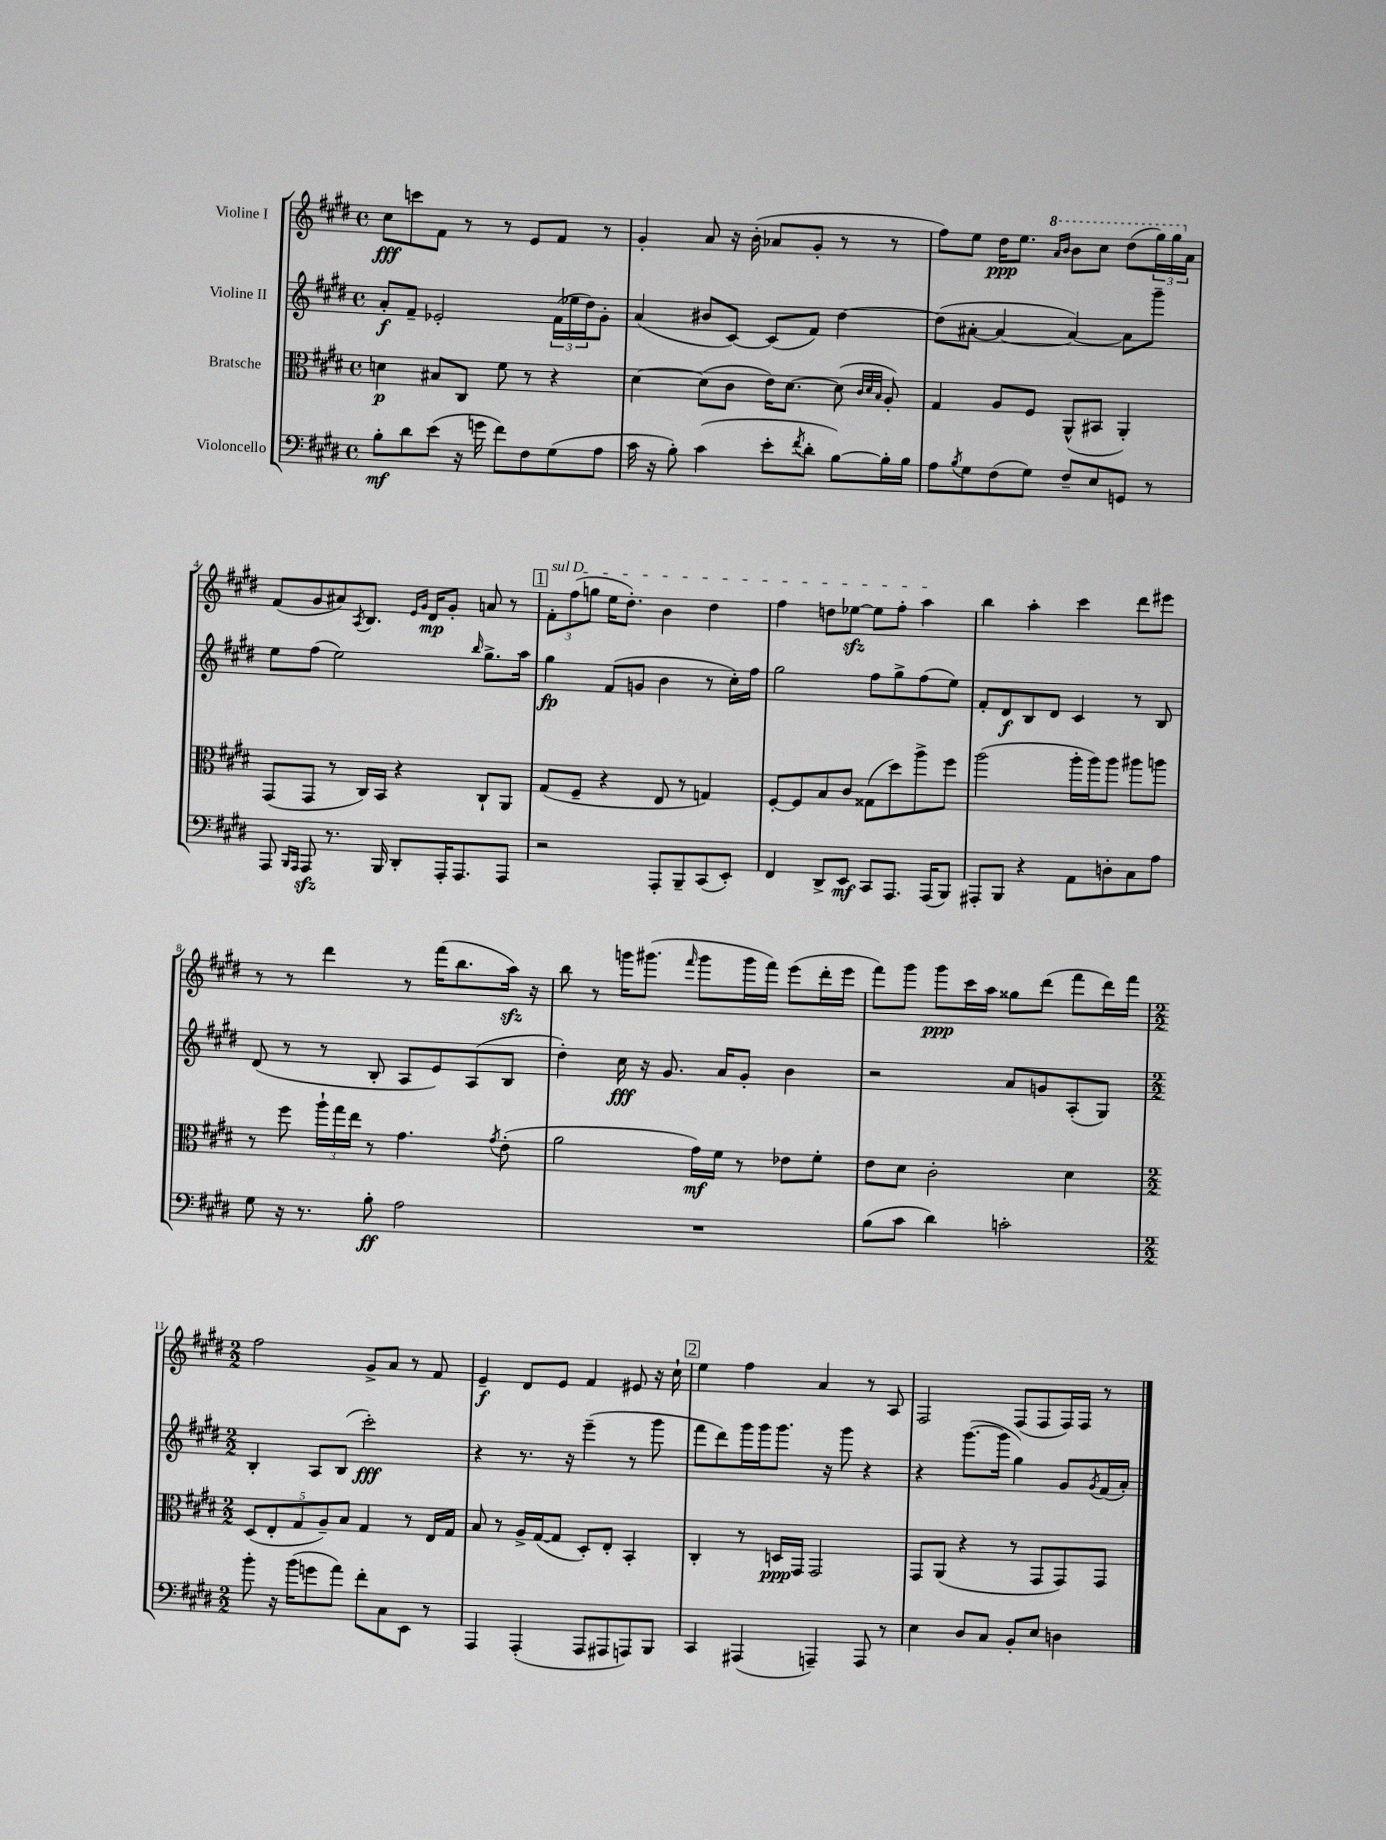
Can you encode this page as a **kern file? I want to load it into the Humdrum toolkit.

**kern	**kern	**kern	**kern
*staff4	*staff3	*staff2	*staff1
*clefF4	*clefC3	*clefG2	*clefG2
*k[f#c#g#d#]	*k[f#c#g#d#]	*k[f#c#g#d#]	*k[f#c#g#d#]
*M4/4	*M4/4	*M4/4	*M4/4
*met(c)	*met(c)	*met(c)	*met(c)
8B'\L	4d\	8a'/L	8cc#\L
8d#\	.	8f#~/J	8ccc\
(8e\J	8B#/L	2e-'/	8f#\J
16r	8C#/J	.	8r
16g\	.	.	.
8f#\L)	8f#\	.	8r
8F#\	8r	.	8e/L
(8G#\	4r	(24f#\LL	8f#/J
.	.	24ee-\	.
.	.	24dd#\J)	.
8A\J	.	8g#'\J	8r
=	=	=	=
16c#\	[4d#\	(4a/	4g#'/
16r	.	.	.
8B'\)	.	.	.
(4c#\	(8d#\]L	8b#/L	8a/
.	8c#\J	[8c#/J)	16r
.	.	.	(16b'\
8e'\L	16e\LK)	(8c#/]L	8a-/L
.	[8.d#\J	.	.
8qf#/	.	.	.
8d#'\J	.	8f#/J)	8g#'/J
[8B\L)	(8d#\]	[4dd#\	8r
.	32qqc#/LLL	.	.
.	32qqd#/	.	.
.	32qqB/JJJ	.	.
16B'\]L	8A'/)	.	8r
16B\JJ	.	.	.
=	=	=	=
8A\L	4G#/	(8dd#\]L	8ff#\L)
8qB/	.	.	.
8G#\	.	[8a#'\J	8ee\J
(8F#\	8A/L	4a#/_	16dd#\LK
.	.	.	8.ee\J
8G#\J)	8F#/J	.	.
.	.	.	16qqaa/LL
.	.	.	16qqbb/JJ
8F#~/L	(8AA^^/L	4a#/_)	8bb\L
8E/	8BB#/J	.	8ccc#\J
8GG/J	4AA'/)	8a#\]L	(8ddd#\L
8r	.	8ggg#~\J	24ggg#\L)
.	.	.	24ggg#\
.	.	.	24a\JJ
=	=	=	=
8AAA/	(8GG#/L	8ee\L	(8f#/L
16qqBBB/LL	.	.	.
16qqAAA/JJ	.	.	.
8AAA/	8GG#/J	(8ff#\J	8g#/
8.r	8r	2ee\)	8a#/)
.	.	.	8qA/
.	16C#/LL)	.	8.B/J
16BBB/	16BB/JJ	.	.
8DD#'/L	4r	.	.
.	.	.	16qqe/LL
.	.	.	16qqg#/JJ
.	.	.	16d#/LK
16AAA'/K	.	.	8g#'/J
8.AAA/	.	.	.
.	.	16qqbb/	.
.	8C#`/L	8.gg#^\L	8a/
8AAA/J	8AA/J	.	8r
.	.	16aa\Jk	.
=	=	=	=
2r	(8G#/L	4gg#\	12f#'\L
.	.	.	(12ff#\
.	8F#~/J	.	.
.	.	.	12gg\J
.	4r	(8f#/L	16ee\LK
.	.	.	8.dd#'\J)
.	.	8g/J	.
8AAA'/L	8E/	4b\	4b\
8BBB~/	8r	.	.
(8CC#/	4G/)	8r	4dd#\
8EE'/J)	.	16cc#'\LL)	.
.	.	16ff#\JJ	.
=	=	=	=
4FF#/	[8F#'/L	2gg#\	4ff#\
.	8F#/]	.	.
8DD#^/L	8B/	.	8dd\L
8EE/J	8c#/J	.	[8ee-\J
8CC#/L	(8G##\L	8ff#\L	8ee-\]L
8.AAA/J	8dd#\)	8gg#^\	8ff#'\J
.	8aa^\	(8ff#\	4aa\
(16AAA/LK	.	.	.
8BBB/J)	8ff#\J	8ee\J)	.
=	=	=	=
8AAA#'/L	(2aa\	8f#'/L	4bb\
8BBB/J	.	8d#/	.
4r	.	8B/	4aa'\
.	.	8d#/J	.
8AA\L	16aa'\LL	4c#/	4ccc#\
.	16aa\J)	.	.
8D'\	8aa\J	.	.
8C#\	8aa#\L	8r	8ddd#\L
8A\J	8aa\J	8B/	8eee#\J
=	=	=	=
8G#\	8r	(8d#/	8r
16r	8ff#\	8r	8r
8.r	.	.	.
.	24aa`\LL	8r	4ddd#\
.	24gg#\	.	.
.	24ee\JJ	.	.
8B'\	8r	8B'/	.
2A\	4.g#\	8A/L	8r
.	.	8e/)	(16fff#\LK
.	.	.	8.bb\
.	.	(8A/	.
.	8qg#/	.	.
.	(8e'\	8B/J	16aa\Jk)
.	.	.	16r
=	=	=	=
1r	2a\	4dd#'\)	8bb\
.	.	.	8r
.	.	16cc#\	16ggg\LK
.	.	16r	(8.ggg#\J
.	.	8.g#/	.
.	.	.	16qqfff#/
.	16g#\LL)	.	8ggg#\L
.	16f#\JJ	16a/LK	.
.	8r	8g#'/J	16ggg#\L
.	.	.	16fff#\JJ)
.	8e-\L	4b\	(8eee\L
.	8f#'\J	.	16ddd#'\L
.	.	.	16eee\JJ
=	=	=	=
(8B\L	8e\L	2r	8fff#\L)
8c#\J	8d#\J	.	8ggg#\J
4d#\)	2c#'\	.	8ggg#\L
.	.	.	16ccc#\L
.	.	.	16aa\JJ
2c'\	.	8a/L	8gg##\L
.	.	8g/	(8ddd#\J
.	4d#\	(8A'/	8fff#\L
.	.	8G#/J)	16ddd#\L)
.	.	.	16fff#\JJ
=	=	=	=
*M2/2	*M2/2	*M2/2	*M2/2
8b'\	(10D#/L	4B'/	2ff#\
.	10E'/	.	.
16r	.	.	.
(16b\LK	.	.	.
.	10G#/	.	.
8g\	.	8A/L	.
.	10A~/)	.	.
8a\J)	.	(8B/J	.
.	10B/J	.	.
8f#'\L	4G#/	2ccc#'\)	8g#^/L
8C#\	.	.	8a/J
8EE\J	8r	.	8r
8r	16E/LL	.	8f#/
.	16G#/JJ	.	.
=	=	=	=
4AAA/	8B/	4r	4e~/
.	8r	.	.
(4AAA'/	16A^/LL	8.r	8d#/L
.	([16G#/J	.	.
.	8G#/]J	.	8e/J
.	.	16r	.
8AAA/L	8D#'/L)	(4eee~\	4f#/
8AAA#/	8E'/J	.	.
8AAA/)	4BB'/	8r	8e#/
8BBB/J	.	8ggg#\	16r
.	.	.	16cc#`\
=	=	=	=
4CC#/	4C#'/	8fff#\L	4ee\
.	.	8ddd#\)	.
(4AAA#/	8r	16ggg#\L	4ff#\
.	.	16ggg#\J	.
.	16D/LL	8.ggg#\J	.
.	16GG#/JJ	.	.
4AAA~/)	2GG#/	.	4a/
.	.	16r	.
.	.	8ggg#\	.
8AAA/	.	4r	8r
8r	.	.	8A/
=	=	=	=
4E\	8GG#/L	4r	2F#/
.	(8AA/J	.	.
8D#/L	4r	([8.ggg#\L	.
8C#/J	.	.	.
.	.	16ggg#\]Jk	.
8BB'/L	8r	4gg#\)	(8F#/L
8E/J	8GG#/L	.	8F#/
4D\	8GG#/)	8g#/L	16F#/L)
.	.	.	16F#/JJ
.	.	8qg#/	.
.	8GG#/J	(16f#/L	8r
.	.	16a'/JJ)	.
==	==	==	==
*-	*-	*-	*-
